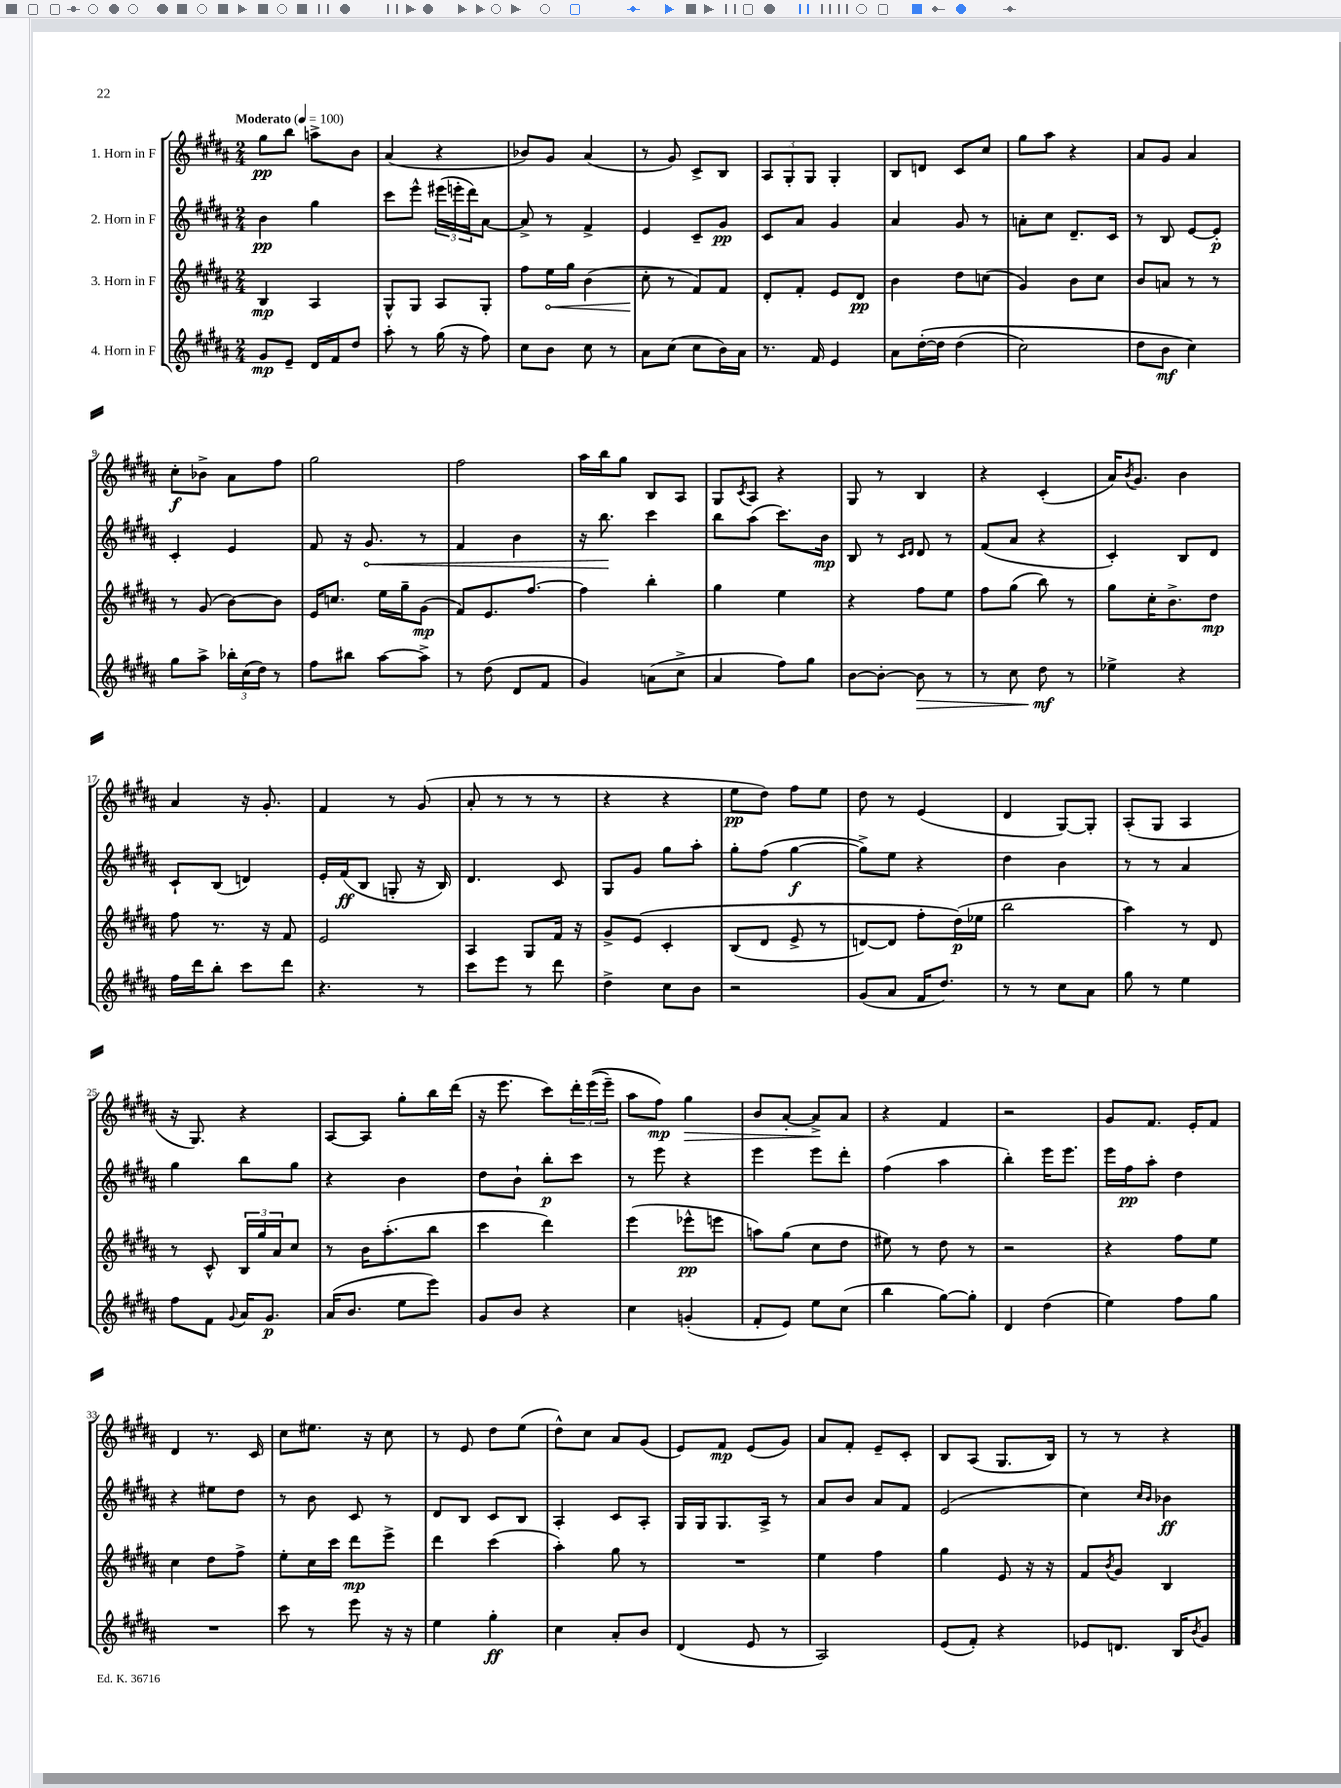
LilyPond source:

<<
\new StaffGroup <<
\new Staff = "s0" \with { instrumentName = "1. Horn in F" } {
    \clef treble \key b \major \numericTimeSignature \time 2/4 \tempo "Moderato" 4 = 100
    gis''8\pp b''8 a''8-> b'8 |
    ais'4( r4 |
    bes'8) gis'8 ais'4( |
    r8 gis'8) cis'8-> b8 |
    \tuplet 3/2 { ais8 gis8-. gis8 } gis4-. |
    b8 d'8 cis'8 cis''8 |
    gis''8 ais''8 r4 |
    ais'8 gis'8 ais'4 |
    cis''8-.\f bes'8-> ais'8 fis''8 |
    gis''2 |
    fis''2 |
    ais''16 b''16 gis''8 b8 ais8 |
    gis8 \acciaccatura { cis'8 } ais8 r4 |
    gis8 r8 b4 |
    r4 cis'4-.( |
    ais'16) \acciaccatura { b'8 } gis'8. b'4 |
    ais'4 r16 gis'8.-. |
    fis'4 r8 gis'8( |
    ais'8-. r8 r8 r8 |
    r4 r4 |
    e''8\pp dis''8) fis''8 e''8 |
    dis''8 r8 e'4( |
    dis'4 gis8~) gis8-. |
    ais8-.( gis8 ais4 |
    r16 gis8.) r4 |
    ais8~ ais8 gis''8-. b''16 dis'''16( |
    r16 e'''8. cis'''8) \tuplet 3/2 { dis'''16-. e'''16(\( e'''16--) } |
    ais''8 fis''8\mp\) gis''4\> |
    b'8 ais'8~-. ais'8->\! ais'8 |
    r4 fis'4 |
    r2 |
    gis'8 fis'8. e'16-. fis'8 |
    dis'4 r8. cis'16 |
    cis''8 eis''8. r16 cis''8 |
    r8 e'8 dis''8 e''8( |
    dis''8-^) cis''8 ais'8 gis'8( |
    e'8) fis'8\mp e'8( gis'8) |
    ais'8 fis'8-. e'8-- cis'8-. |
    b8 ais8( gis8. b16) |
    r8 r8 r4 \bar "|." |
}
\new Staff = "s1" \with { instrumentName = "2. Horn in F" } {
    \clef treble \key b \major \numericTimeSignature \time 2/4
    b'4\pp gis''4 |
    cis'''8 e'''8-^ \tuplet 3/2 { eis'''16( e'''16-. dis'''16) } ais'8~ |
    ais'8-> r8 fis'4-> |
    e'4 cis'8-- gis'8\pp |
    cis'8 ais'8 gis'4 |
    ais'4 gis'8 r8 |
    a'8-. cis''8 dis'8.-- cis'16 |
    r8 b8 e'8~ e'8-.\p |
    cis'4-. e'4 |
    fis'8 r16 \once \override Hairpin.circled-tip = ##t gis'8.\< r8 |
    fis'4 b'4 |
    r16 b''8.\! cis'''4 |
    b''8 ais''8( cis'''8.) b'16\mp |
    b8 r8 \grace { cis'16 dis'16 } dis'8 r8 |
    fis'8( ais'8 r4 |
    cis'4-.) b8 dis'8 |
    cis'8-! b8( d'4) |
    e'16-. fis'16\ff( b8 g8-. r16 b16) |
    dis'4. cis'8 |
    gis8 gis'8 gis''8 ais''8-. |
    gis''8-. fis''8( gis''4~\f |
    gis''8->) e''8 r4 |
    dis''4 b'4 |
    r8 r8 ais'4 |
    gis''4 b''8 gis''8 |
    r4 b'4 |
    dis''8 b'8-! b''8-.\p cis'''8 |
    r8 e'''8 r4 |
    e'''4 e'''8 dis'''8-. |
    fis''4( ais''4 |
    b''4-.) e'''16 e'''8. |
    e'''16 fis''16\pp ais''8-. dis''4 |
    r4 eis''8 dis''8 |
    r8 b'8 cis'8 r8 |
    dis'8 b8 cis'8 b8 |
    ais4-. cis'8 ais8-. |
    gis16 gis16 gis8. ais16-> r8 |
    ais'8 b'8 ais'8 fis'8 |
    e'2( |
    cis''4) \grace { cis''16 b'16 } bes'4\ff \bar "|." |
}
\new Staff = "s2" \with { instrumentName = "3. Horn in F" } {
    \clef treble \key b \major \numericTimeSignature \time 2/4
    b4\mp ais4 |
    gis8-^ gis8 ais8 gis8-. |
    fis''8 \once \override Hairpin.circled-tip = ##t e''16\< gis''16 b'4( |
    cis''8-.\! r8 fis'8) fis'8 |
    dis'8-. fis'8-. e'8 dis'8\pp |
    b'4 dis''8 c''8( |
    gis'4) b'8 cis''8 |
    b'8 a'8 r8 r8 |
    r8 gis'8( b'8~) b'8 |
    e'16 c''8. e''16 gis''16-- gis'8\mp( |
    fis'8) e'8. fis''8.~ |
    fis''4 b''4-. |
    gis''4 e''4 |
    r4 fis''8 e''8 |
    fis''8 gis''8( b''8) r8 |
    gis''8 cis''16-. b'8.-> dis''8\mp |
    fis''8 r8. r16 fis'8 |
    e'2 |
    ais4 gis8 fis'16 r16 |
    gis'8-> e'8\( cis'4-. |
    b8( dis'8 e'8-> r8 |
    d'8~) d'8 fis''8-. dis''16\p(\) ees''16 |
    b''2 |
    ais''4) r8 dis'8 |
    r8 cis'8-^ \tuplet 3/2 { b16 gis''16 ais'16 } cis''8 |
    r8 b'16 ais''8.-.( b''8 |
    cis'''4 dis'''4) |
    e'''4( ees'''8-^\pp e'''8 |
    a''8) gis''8( cis''8 dis''8 |
    eis''8) r8 dis''8 r8 |
    r2 |
    r4 fis''8 e''8 |
    cis''4 dis''8 fis''8-> |
    e''8-. cis''16 cis'''16 dis'''8\mp e'''8-> |
    dis'''4 cis'''4( |
    ais''4-.) gis''8 r8 |
    R2 |
    e''4 fis''4 |
    gis''4 e'8 r16 r16 |
    fis'8 \acciaccatura { b'8 } gis'8 b4 \bar "|." |
}
\new Staff = "s3" \with { instrumentName = "4. Horn in F" } {
    \clef treble \key b \major \numericTimeSignature \time 2/4
    gis'8\mp e'8-- dis'16 fis'16 dis''8 |
    ais''8-. r8 gis''16( r16 fis''8) |
    cis''8 b'8 cis''8 r8 |
    ais'8 cis''8( cis''8 b'16) ais'16 |
    r8. fis'16 e'4 |
    ais'8 dis''16~-.\( dis''16 dis''4( |
    cis''2) |
    dis''8 b'8\mf cis''4\) |
    gis''8 ais''8-> \tuplet 3/2 { bes''16-. cis''16( dis''16) } r8 |
    fis''8 bis''8 ais''8~ ais''8-> |
    r8 dis''8( dis'8 fis'8 |
    gis'4) a'8( cis''8-> |
    ais'4 fis''8) gis''8 |
    b'8~ b'8~-. b'8\> r8 |
    r8 cis''8 dis''8\mf\! r8 |
    ees''4-> r4 |
    fis''16 dis'''16 b''8-. cis'''8 dis'''8 |
    r4. r8 |
    cis'''8 e'''8 r8 dis'''8 |
    dis''4-> cis''8 b'8 |
    r2 |
    gis'8( ais'8 fis'16 dis''8.) |
    r8 r8 cis''8 ais'8 |
    gis''8 r8 e''4 |
    fis''8 fis'8 \appoggiatura { gis'8 } ais'16 gis'8.\p |
    ais'16( b'8. e''8 e'''8) |
    gis'8 b'8 r4 |
    cis''4 g'4-.( |
    fis'8-. e'8) e''8 cis''8( |
    b''4 gis''8~) gis''8-. |
    dis'4 dis''4( |
    e''4) fis''8 gis''8 |
    R2 |
    cis'''8 r8 e'''8 r16 r16 |
    e''4 gis''4-.\ff |
    cis''4 ais'8-. b'8 |
    dis'4( e'8 r8 |
    ais2) |
    e'8( fis'8-.) r4 |
    ees'8 d'8. b16 \acciaccatura { b'8 } gis'8 \bar "|." |
}
>>
>>
